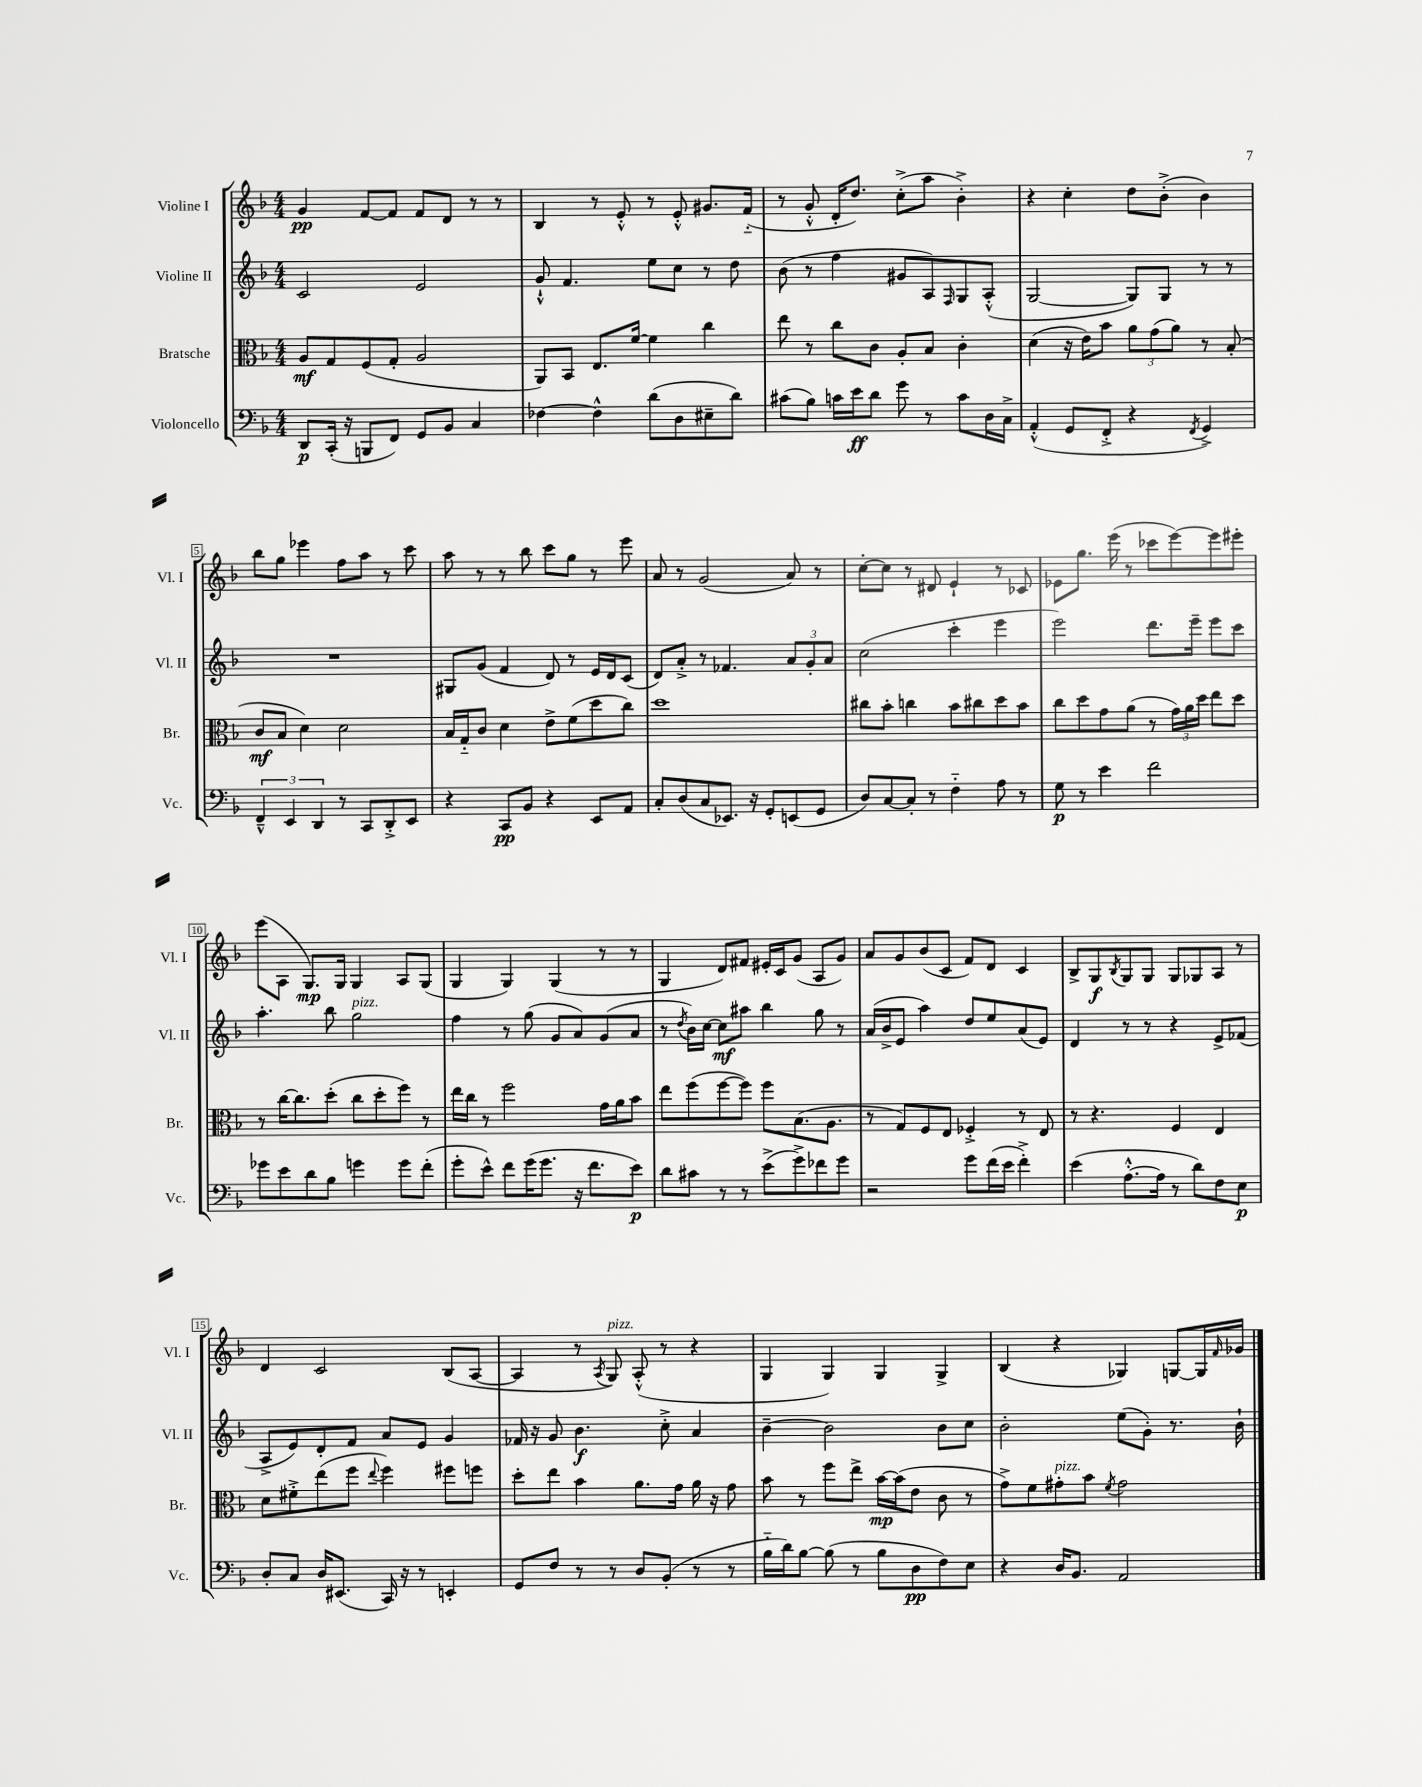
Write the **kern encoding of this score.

**kern	**kern	**kern	**kern
*staff4	*staff3	*staff2	*staff1
*clefF4	*clefC3	*clefG2	*clefG2
*k[b-]	*k[b-]	*k[b-]	*k[b-]
*M4/4	*M4/4	*M4/4	*M4/4
8DD	8A	2c	4g
(16CC'	8G	.	.
16r	.	.	.
8BBB	(8F	.	[8f
8FF)	8G'	.	8f]
8GG	2A	2e	8f
8BB-	.	.	8d
4C	.	.	8r
.	.	.	8r
=	=	=	=
[4F-	8AA)	8g`^^	4B-
.	8BB-	4.f	.
4F-^^]	8.E	.	8r
.	.	.	8e'^^
.	[16f	.	.
(8d	4f]	8ee	8r
8D	.	8cc	8e'^^
8E#~	4cc	8r	8.g#
8d)	.	8dd	.
.	.	.	(16f'~
=	=	=	=
(8c#	8ee	(8b-	8r
8B-)	8r	8r	8g'^^
16c	8cc	4ff	16d'
16e	.	.	8.dd)
8d	8c	.	.
8g	8A'	8g#	(8cc'^
8r	8B-	8A)	8aa
.	.	16qqF	.
8c	4c'	8G	4b-'^)
16D	.	(8A'^^	.
16C^	.	.	.
=	=	=	=
(4AA'^^	(4d	[2G	4r
8GG	16r	.	4cc'
.	16e)	.	.
8FF'^	8b-	.	.
4r	12a	8G])	8dd
.	(12g	.	.
.	.	8G	(8b-'^
.	12a)	.	.
8qFF	.	.	.
4GG^)	8r	8r	4b-)
.	(8B-'	8r	.
=	=	=	=
6FF~^^	8c	1r	8bb-
.	8B-	.	8gg
6EE	.	.	.
.	4d)	.	4eee-
6DD	.	.	.
8r	2d	.	8ff
8CC	.	.	8aa
8DD'^	.	.	8r
8EE	.	.	8ccc
=	=	=	=
4r	16B-	8G#	8aa
.	16G'~	.	.
.	8c	(8g	8r
8CC	4d	4f	8r
8BB-	.	.	8bb-
4r	8e^	8d)	8ccc
.	(8f	8r	8gg
8EE	8dd	16e	8r
.	.	16d	.
8AA	8cc)	(8c	8eee
=	=	=	=
8C'	1dd	8d)	8a
(8D	.	8a'^	8r
8C	.	8r	(2g
8.EE-)	.	4.f-	.
16r	.	.	.
8GG'	.	.	.
(8EE	.	12a	8a)
.	.	12g'	.
8GG	.	.	8r
.	.	12a	.
=	=	=	=
8D)	8cc#	(2cc	[8cc'
[8C	8b-'	.	8cc]
8C']	4cc	.	8r
8r	.	.	8d#
4F'~	8b-	4ccc'	4e`
.	8cc#	.	.
8A	8dd	4eee	8r
8r	8b-	.	8c-
=	=	=	=
8G	8cc	2eee)	8e-
8r	8dd	.	8.gg
4e	8g	.	.
.	.	.	(16eee
.	(8a	.	8r
2f	8r	8.ddd	8ccc-
.	24g)	.	[8eee)
.	24a	.	.
.	.	16eee~	.
.	24dd	.	.
.	8ee	8eee	8eee]
.	8dd	8ccc	8eee#'
=	=	=	=
8g-	8r	4.aa'	(8eee
8e	[16cc	.	8A
.	8.cc]	.	.
8d	.	.	8.G)
8B-	(8dd'	8bb-	.
.	.	.	16G
4g	8cc	2gg	4G
.	8dd'	.	.
8g	8ff)	.	8A
(8f'	8r	.	(8G
=	=	=	=
8g'	16ee	4ff	4G
.	16cc	.	.
8e^^)	8r	.	.
8f	2ff	8r	4G)
(16g	.	(8gg	.
8.g	.	.	.
.	.	8g	(4G
16r	.	8a)	.
8.f	.	.	.
.	16g	(8g	8r
.	16a	.	.
8e)	8b-	8a	8r
=	=	=	=
8d	8ee	8r	4G
.	.	8qdd	.
8c#	(8ff	16b-)	.
.	.	[16cc	.
8r	[8ff	8cc]	8d)
8r	8ff])	8aa#	8f#
(8e^	8ff	4bb-	16e#'
.	.	.	16c
8g^)	(8.B-	.	(8g
8f-	.	8gg	8A
.	8.A	.	.
8g	.	8r	8g)
=	=	=	=
2r	8r	(16a	8a
.	.	16b-^	.
.	8G)	8e	8g
.	8F	4aa)	(8b-
.	8E	.	8c
8g	4F-'^	8dd	8f)
(16f	.	8ee	8d
16e	.	.	.
4f'^)	8r	(8a	4c
.	8E	8e)	.
=	=	=	=
(4e	8r	4d	8B-^
.	4.r	.	8G
.	.	.	8qB-
[8.A'^^	.	8r	8G
.	.	8r	8G
16A]	.	.	.
8r	4F	4r	8G
8d)	.	.	8G-
8F	4E	8e^	8A
8E	.	(8f-	8r
=	=	=	=
8D'	8d	8A^	4d
8C	8f#'^	8e)	.
16D	(8ee	8d'	2c
(8.EE#	.	.	.
.	8ff	8f	.
.	8qqee	.	.
16CC)	4ff)	8a	.
16r	.	.	.
8r	.	8e	.
4EE'	8ff#	4g	(8B-
.	8ff	.	[8A
=	=	=	=
8GG	8dd'	16f-	4A]
.	.	16r	.
8F	8ee	8g	.
8r	4b-	4.b-	8r
.	.	.	8qA
8r	.	.	8G)
8D	8.a	.	(8A'^^
(8BB-'	.	8cc'^	8r
.	16g	.	.
8r	16a	4a	4r
.	16r	.	.
8r	8g	.	.
=	=	=	=
16B-'~	8b-	[4b-~	4G
16d)	.	.	.
[8B-	8r	.	.
(8B-]	8ff	2b-]	4G)
8r	8ee^	.	.
8B-	[16b-	.	4G
.	(16b-]	.	.
8D	8e	.	.
8F)	8c	8b-	4G^
8E	8r	8cc	.
=	=	=	=
4r	8g^)	2b-'	(4B-
.	8f	.	.
16D	8g#'	.	4r
8.BB-	.	.	.
.	8b-	.	.
.	8qf	.	.
2AA	2g#	(8ee	4G-)
.	.	8g')	.
.	.	8.r	[8G
.	.	.	16G]
.	.	.	16qqf
.	.	16b-`	16g-
==	==	==	==
*-	*-	*-	*-
